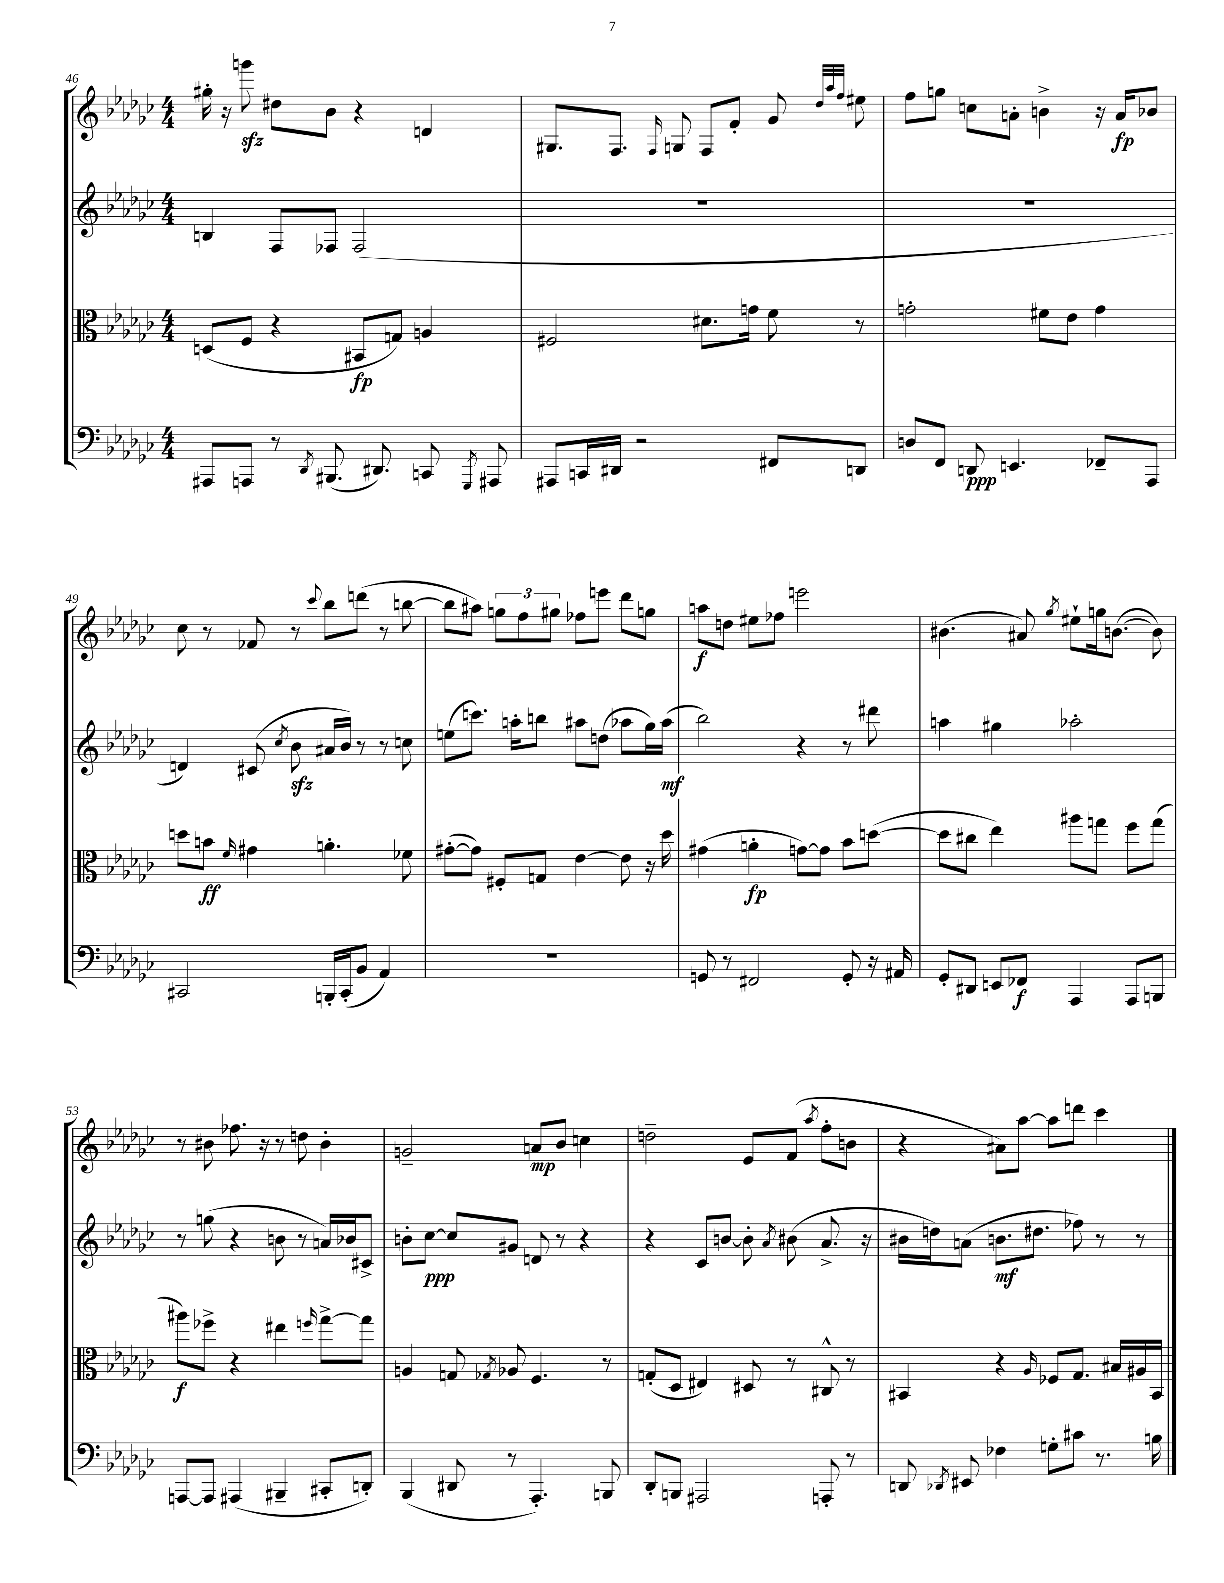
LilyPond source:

<<
\new StaffGroup <<
\new Staff = "s0" {
    \clef treble \key ges \major \numericTimeSignature \time 4/4
    \autoBeamOff gis''16-. r16 g'''8\sfz dis''8[ bes'8] r4 d'4 |
    gis8.[ f8.] \grace { f16 } g8 f8[ f'8]-. ges'8 \grace { des''32[ aes''32 f''32] } eis''8 |
    f''8[ g''8] c''8[ a'8]-. b'4-> r16 a'16[\fp bes'8] |
    ces''8 r8 fes'8 r8 \appoggiatura { ces'''8 } bes''8[ d'''8]( r8 b''8~ |
    b''8[ ais''8]) \tuplet 3/2 { g''8[ f''8 gis''8] } fes''8[ e'''8] des'''8[ g''8] |
    a''8[\f d''8] eis''8[ fes''8] e'''2 |
    bis'4.( ais'8) \acciaccatura { ges''8 } eis''8[-! g''16 b'8.]~( b'8) |
    r8 bis'8 fes''8. r16 r8 d''8 bis'4-. |
    g'2-- a'8[\mp bes'8] c''4 |
    d''2-- ees'8[ f'8]( \acciaccatura { aes''8 } f''8[-. b'8] |
    r4 ais'8[) aes''8]~ aes''8[ d'''8] ces'''4 \bar "|." |
}
\new Staff = "s1" {
    \clef treble \key ges \major \numericTimeSignature \time 4/4
    \autoBeamOff b4 f8[ fes8] fes2( |
    R1 |
    R1 |
    d'4) cis'8( \acciaccatura { ces''8 } bes'8\sfz ais'16[ bes'16]) r8 r8 c''8 |
    e''8[( c'''8.]) a''16[-. b''8] ais''8[ d''8]( aes''8[ ges''16) aes''16]\mf( |
    bes''2) r4 r8 dis'''8 |
    a''4 gis''4 aes''2-. |
    r8 g''8( r4 b'8 r8 a'16[) bes'16 cis'8]-> |
    b'8[-. ces''8]~\ppp ces''8[ gis'8] d'8 r8 r4 |
    r4 ces'8[ b'8]~ b'8-. \acciaccatura { aes'8 } bis'8( aes'8.-> r16 |
    bis'16[ d''16) a'8]( b'8.[\mf dis''8.] fes''8) r8 r8 \bar "|." |
}
\new Staff = "s2" {
    \clef alto \key ges \major \numericTimeSignature \time 4/4
    \autoBeamOff d8[( f8] r4 bis,8[\fp g8]) a4 |
    fis2 dis'8.[ g'16] f'8 r8 |
    g'2-. fis'8[ ees'8] g'4 |
    d''8[ b'8]\ff \grace { f'16 } gis'4 a'4.-. fes'8 |
    gis'8[~-.( gis'8]) fis8[-. g8] ees'4~ ees'8 r16 des''16 |
    gis'4( a'4-.\fp g'8[~) g'8] bes'8[ d''8]~( |
    d''8[ cis''8] ees''4) ais''8[ g''8] f''8[ g''8]( |
    ais''8[\f) fes''8]-> r4 eis''4 \grace { f''16 } ges''8[~-> ges''8] |
    a4 g8 \acciaccatura { ges8 } aes8 f4. r8 |
    g8[-.( des8] eis4) dis8 r8 cis8-^ r8 |
    bis,4 r4 \grace { aes16 } fes8[ ges8.] bis16[ ais16 bis,16] \bar "|." |
}
\new Staff = "s3" {
    \clef bass \key ges \major \numericTimeSignature \time 4/4
    \autoBeamOff ais,,8[ a,,8] r8 \acciaccatura { des,8 } bis,,8.( dis,8.) c,8 \acciaccatura { ges,,8 } ais,,8 |
    ais,,8[ c,16 dis,16] r2 fis,8[ d,8] |
    d8[ f,8] d,8\ppp e,4. fes,8[-- aes,,8] |
    cis,2 b,,16[-. cis,16-.( bes,8] aes,4) |
    R1 |
    g,8 r8 fis,2 g,8-. r16 ais,16 |
    ges,8[-. dis,8] e,8[ fes,8]\f aes,,4 aes,,8[ b,,8] |
    a,,8[~ a,,8] ais,,4( bis,,4-- cis,8[-. d,8]-.) |
    bes,,4( dis,8 r8 aes,,4.-.) b,,8 |
    des,8[-. b,,8] ais,,2 a,,8-. r8 |
    d,8 \acciaccatura { des,8 } eis,8 fes4 g8[-. cis'8] r8. b16 \bar "|." |
}
>>
>>
\layout { \context { \Score currentBarNumber = #46 } }
